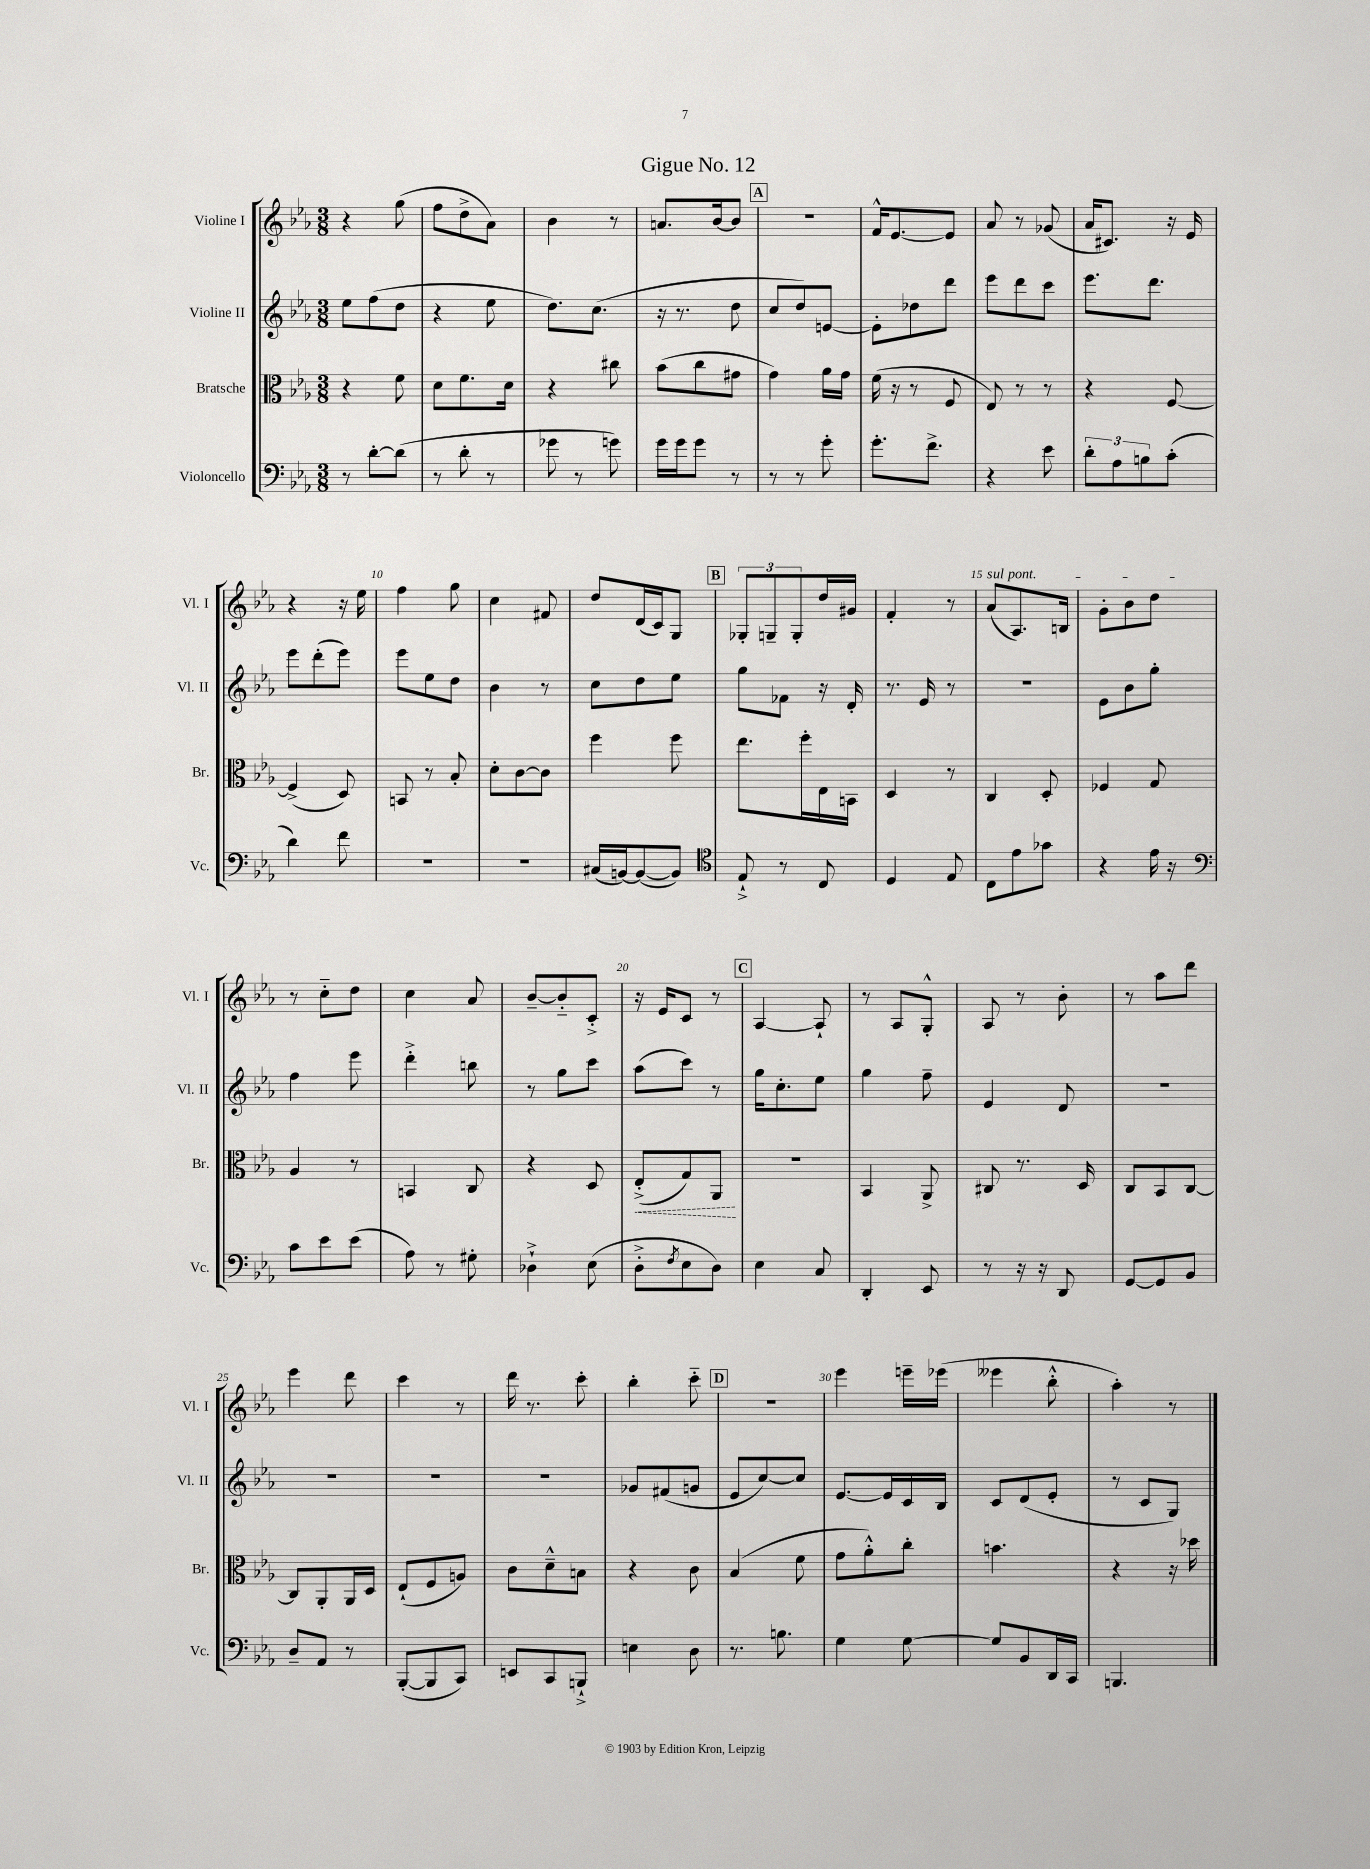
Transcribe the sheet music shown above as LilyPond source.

\header { title = "Gigue No. 12" }
<<
\new StaffGroup <<
\new Staff = "s0" \with { instrumentName = "Violine I" shortInstrumentName = "Vl. I" } {
    \clef treble \key ees \major \numericTimeSignature \time 3/8
    r4 g''8( |
    f''8 d''8-> aes'8) |
    bes'4 r8 |
    a'8. bes'16~ bes'8 |
    \mark \markup { \box "A" } R4. |
    f'16-^ ees'8.~ ees'8 |
    aes'8 r8 ges'8( |
    aes'16 cis'8.) r16 ees'16 |
    r4 r16 ees''16 |
    f''4 g''8 |
    c''4 fis'8 |
    d''8 d'16( c'16) g8 |
    \mark \markup { \box "B" } \tuplet 3/2 { ges8-. g8-- g8-. } d''16 gis'16 |
    f'4-. r8 |
    \once \override TextSpanner.bound-details.left.text = \markup { \italic "sul pont." } aes'8\startTextSpan( aes8.) b16 |
    g'8-. bes'8 d''8\stopTextSpan |
    r8 c''8-_ d''8 |
    c''4 aes'8 |
    bes'8~-- bes'8-_ c'8-.-> |
    r16 ees'16 c'8 r8 |
    \mark \markup { \box "C" } aes4~ aes8-! |
    r8 aes8 g8-.-^ |
    aes8 r8 bes'8-. |
    r8 aes''8 d'''8 |
    ees'''4 d'''8 |
    c'''4 r8 |
    d'''16 r8. c'''8-. |
    bes''4-. c'''8-_ |
    \mark \markup { \box "D" } R4. |
    ees'''4 e'''16-- ees'''16( |
    eeses'''4 bes''8-.-^ |
    aes''4-.) r8 \bar "|." |
}
\new Staff = "s1" \with { instrumentName = "Violine II" shortInstrumentName = "Vl. II" } {
    \clef treble \key ees \major \numericTimeSignature \time 3/8
    ees''8 f''8( d''8 |
    r4 ees''8 |
    d''8.) c''8.( |
    r16 r8. d''8 |
    \mark \markup { \box "A" } c''8 d''8) e'8~ |
    e'8-. des''8 d'''8 |
    ees'''8 d'''8 c'''8 |
    ees'''8. d'''8. |
    ees'''8 d'''8-.( ees'''8) |
    ees'''8 ees''8 d''8 |
    bes'4 r8 |
    c''8 d''8 ees''8 |
    \mark \markup { \box "B" } g''8 fes'8 r16 d'16-. |
    r8. ees'16 r8 |
    R4. |
    ees'8 bes'8 g''8-. |
    f''4 ees'''8 |
    d'''4-.-> b''8 |
    r8 g''8 c'''8 |
    aes''8( c'''8) r8 |
    \mark \markup { \box "C" } g''16 c''8.-. ees''8 |
    g''4 f''8-- |
    ees'4 d'8 |
    R4. |
    R4. |
    R4. |
    R4. |
    ges'8 fis'8( g'8 |
    \mark \markup { \box "D" } ees'8 c''8~) c''8 |
    ees'8.~ ees'16 c'16 bes16 |
    c'8 d'8( ees'8-. |
    r8 c'8 g8) \bar "|." |
}
\new Staff = "s2" \with { instrumentName = "Bratsche" shortInstrumentName = "Br." } {
    \clef alto \key ees \major \numericTimeSignature \time 3/8
    r4 f'8 |
    d'8 f'8. d'16 |
    r4 cis''8 |
    bes'8( c''8 gis'8 |
    \mark \markup { \box "A" } g'4) aes'16 g'16 |
    f'16( r16 r8 f8 |
    ees8) r8 r8 |
    r4 f8~ |
    f4->( d8) |
    b,8 r8 bes8-. |
    d'8-. c'8~ c'8 |
    f''4 f''8 |
    \mark \markup { \box "B" } ees''8. f''16-. ees16 b,16 |
    d4 r8 |
    c4 d8-. |
    fes4 g8 |
    aes4 r8 |
    b,4 c8 |
    r4 d8 |
    \once \override Hairpin.style = #'dashed-line ees8-.->\<( g8) aes,8\! |
    \mark \markup { \box "C" } R4. |
    bes,4 aes,8-> |
    cis8 r8. d16 |
    c8 bes,8 c8~ |
    c8 aes,8-. aes,16 d16 |
    ees8-!( f8 a8) |
    c'8 d'8---^ b8 |
    r4 c'8 |
    \mark \markup { \box "D" } bes4( f'8 |
    g'8 aes'8-.-^) c''8-. |
    b'4. |
    r4 r16 des''16 \bar "|." |
}
\new Staff = "s3" \with { instrumentName = "Violoncello" shortInstrumentName = "Vc." } {
    \clef bass \key ees \major \numericTimeSignature \time 3/8
    r8 d'8~-. d'8( |
    r8 d'8-. r8 |
    ges'8 r8 g'8) |
    g'16 g'16 g'8 r8 |
    \mark \markup { \box "A" } r8 r8 g'8-. |
    g'8.-. f'8.-> |
    r4 ees'8 |
    \tuplet 3/2 { d'8-. aes8 b8 } c'8-.( |
    d'4) f'8 |
    R4. |
    R4. |
    cis16( b,16~) b,8~( b,8) |
    \mark \markup { \box "B" } \clef tenor ees8-!-> r8 c8 |
    d4 ees8 |
    c8 ees'8 ges'8 |
    r4 ees'16 r16 |
    \clef bass c'8 ees'8 ees'8( |
    aes8) r8 gis8-. |
    des4-!-> ees8( |
    d8-.-> \acciaccatura { f8 } ees8 d8) |
    \mark \markup { \box "C" } ees4 c8 |
    d,4-. ees,8 |
    r8 r16 r16 d,8 |
    g,8~ g,8 bes,8 |
    d8-- aes,8 r8 |
    bes,,8~-.( bes,,8 c,8) |
    e,8 c,8 b,,8-!-> |
    e4 d8 |
    \mark \markup { \box "D" } r8. b8. |
    g4 g8~ |
    g8 bes,8 d,16 c,16 |
    b,,4. \bar "|." |
}
>>
>>
\layout { \context { \Score \override BarNumber.break-visibility = ##(#f #t #t) barNumberVisibility = #(every-nth-bar-number-visible 5) } }
